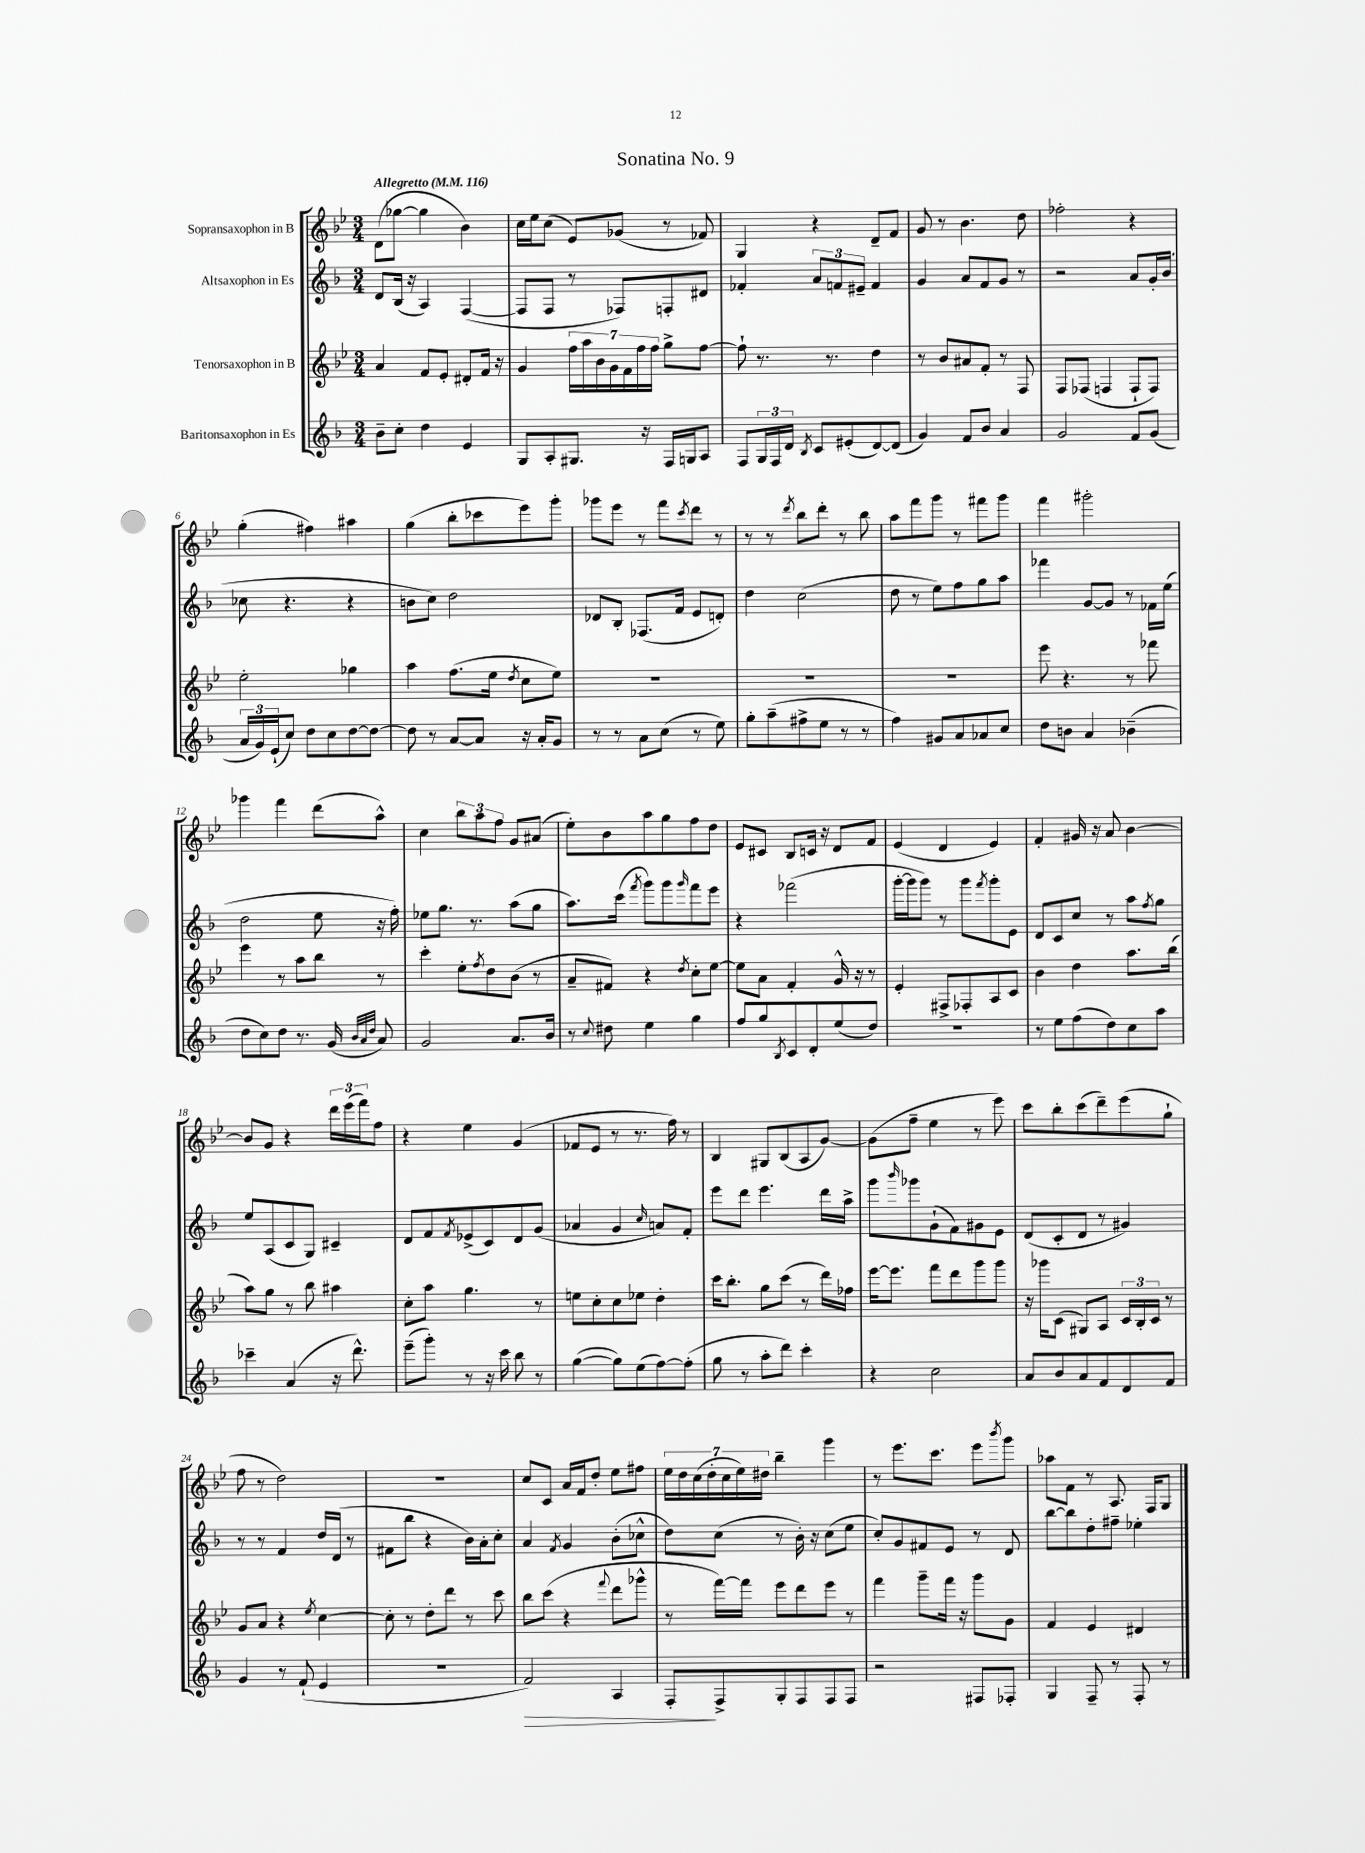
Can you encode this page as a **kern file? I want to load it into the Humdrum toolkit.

**kern	**dynam	**kern	**kern	**kern
*part4	*part4	*part3	*part2	*part1
*staff4	*staff4	*staff3	*staff2	*staff1
*I"Baritonsaxophon in Es	*	*I"Tenorsaxophon in B	*I"Altsaxophon in Es	*I"Sopransaxophon in B
*clefG2	*	*clefG2	*clefG2	*clefG2
*k[b-]	*	*k[b-e-]	*k[b-]	*k[b-e-]
*M3/4	*	*M3/4	*M3/4	*M3/4
*MM116	*	*MM116	*MM116	*MM116
=1	=1	=1	=1	=1
!	!	!	!	!LO:TX:a:B:t=Allegretto
8b-~\L	.	4a/	8d/L	(8d\L
8cc'\J	.	.	(16B-/Jk	[8gg-X\J
.	.	.	16r	.
4dd\	.	8f/L	4A/)	4gg-\]
.	.	8e-'/J	.	.
4e/	.	8d#X'/L	([4F/	4b-\)
.	.	16f/Jk	.	.
.	.	16r	.	.
=2	=2	=2	=2	=2
8G/L	.	4g/	8F/L]	16cc\LL
.	.	.	.	16ee-\J
8A'/	.	.	8F/J	(8cc\J
8.G#X/J	.	28ff\LL	8r	8e-/L)
.	.	28aa\	.	.
.	.	28b-\	.	.
.	.	28g\	.	.
.	.	.	8F-X/L)	(8g-X/J
.	.	28f\	.	.
.	.	28ff\	.	.
16r	.	.	.	.
.	.	28ff\JJ	.	.
16F/LL	.	8gg^\L	8Fn'/	8r
16Gn/J	.	.	.	.
8A/J	.	[8ff\J	8d#X/J	8f-X/)
=3	=3	=3	=3	=3
8F/L	.	8ff`\]	4f-X'/	4G/
24G/L	.	8.r	.	.
24F/	.	.	.	.
24d/JJ	.	.	.	.
8qB-/	.	.	.	.
8c/L	.	.	12a/L	4r
.	.	8.r	.	.
.	.	.	12fn/	.
(8e#X'/	.	.	.	.
.	.	.	12e#X~/J	.
[8d/)	.	4dd\	4f/	8d~/L
(8d/J]	.	.	.	8f/J
=4	=4	=4	=4	=4
4g/)	.	8r	4g/	8g/
.	.	8b-/L	.	8r
8f/L	.	8a#X/	8a/L	4.b-\
8b-/J	.	8f'/J	8f/	.
4a/	.	8r	8g/J	.
.	.	8F/	8r	8dd\
=5	=5	=5	=5	=5
2g/	.	8F/L	2r	2ff-X'\
.	.	(8F-X/J	.	.
.	.	4Fn/	.	.
8f/L	.	8F`/L	8a/L	4r
(8g/J	.	8F/J)	16g'/L	.
.	.	.	(16b-/JJ	.
!!LO:LB:g=z
=6	=6	=6	=6	=6
24a/LL	.	2ee-'\	8cc-X\	(4gg'\
24g/)	.	.	.	.
(24e`/J	.	.	.	.
8cc/J)	.	.	4.r	.
8dd\L	.	.	.	4ff#X\)
8cc\	.	.	.	.
[8dd\	.	4gg-X\	4r	4aa#X\
8dd\J_	.	.	.	.
=7	=7	=7	=7	=7
8dd\]	.	4aa\	8bn\L	(4gg\
8r	.	.	8cc\J)	.
[8a/L	.	(8.ff\L	2dd\	8bb-'\L
8a/J]	.	.	.	8ccc-X\
.	.	16ee-\Jk	.	.
.	.	8qdd/	.	.
16r	.	8cc\L	.	8eee-\)
16a'/KL	.	.	.	.
8g/J	.	8ee-\J)	.	8ggg'\J
=8	=8	=8	=8	=8
8r	.	2.r	8d-X/L	8ggg-X\L
8r	.	.	8B-'/J	8eee-\J
8a\L	.	.	(8.F-X/L	8r
(8cc\J	.	.	.	8fff\L
.	.	.	16f/Jk	.
.	.	.	.	8qccc/
8r	.	.	8e/L	8ddd\J
8ee\)	.	.	8dn'/J)	8r
=9	=9	=9	=9	=9
8gg'\L	.	2.r	4dd\	8r
(8aa~\	.	.	.	8r
.	.	.	.	8qddd/
8ff#X^\	.	.	(2cc\	8bb-\L
8ee\J	.	.	.	8ddd'\J
8r	.	.	.	8r
8r	.	.	.	8bb-\
=10	=10	=10	=10	=10
4ff\)	.	2.r	8dd\	8aa\L
.	.	.	8r	8fff\
8g#X/L	.	.	8ee\L)	8ggg\J
8a/	.	.	8ff\	8r
8a-X/	.	.	8gg\	8fff#X\L
8cc/J	.	.	8aa\J	8ggg\J
=11	=11	=11	=11	=11
8dd\L	.	8eee-\	4fff-X\	4fff\
8bn\J	.	4.r	.	.
4a/	.	.	[8g/L	2ggg#X'\
.	.	.	8g/J]	.
(4b-X~\	.	8r	8r	.
.	.	8fff-X\	16f-X\LL	.
.	.	.	(16ee\JJ	.
!!LO:LB:g=z
=12	=12	=12	=12	=12
8dd\L	.	4eee-\	2dd\	4ggg-X\
8cc\)	.	.	.	.
8dd\J	.	8r	.	4fff\
8.r	.	8aa\L	.	.
.	.	8bb-\J	8ee\	(8ddd\L
(16g/	.	.	.	.
32qqb-/LLL	.	.	.	.
32qqa/	.	.	.	.
32qqdd/JJJ	.	.	.	.
8a/)	.	8r	16r	8aa^^\J)
.	.	.	16ff'\)	.
=13	=13	=13	=13	=13
2g/	.	4ccc'\	8ee-X\L	4cc\
.	.	.	8.gg\J	.
.	.	8ee-'\L	.	12bb-\L
.	.	.	8.r	.
.	.	.	.	12aa\
.	.	8qff/	.	.
.	.	8dd\	.	.
.	.	.	.	12ff\J
8.a/L	.	(8b-\J	(8aa\L	8g/L
.	.	8r	8gg\J	(8a#X/J
16b-/Jk	.	.	.	.
=14	=14	=14	=14	=14
8r	.	8a~/L	8.aa\L)	8ee-'\L)
8qqcc/	.	.	.	.
8dd#X\	.	8f#X/J)	.	8b-\
.	.	.	(16ccc\Jk	.
.	.	.	8qfff/	.
4ee\	.	4r	8ggg\L)	8aa\
.	.	.	8ggg\	8gg\
.	.	8qdd/	16qqggg/	.
4gg\	.	8cc'\L	8fff\	8ff\
.	.	[8ee-\J	8eee\J	8dd\J
=15	=15	=15	=15	=15
8ff/L	.	8ee-\L]	4r	8e-/L
8gg/	.	8a\J	.	8c#X/J
8qB-/	.	.	.	.
8c/	.	4f'/	(2fff-X\	8B-/L
8d'/	.	.	.	16cn/Jk
.	.	.	.	16r
(8ee/	.	16g^^/	.	8d/L
.	.	16r	.	.
8dd/J)	.	8r	.	8f/J
=16	=16	=16	=16	=16
2.r	.	4e-'/	[16ggg'\LL	(4e-/
.	.	.	16ggg\J]	.
.	.	.	8ggg\J)	.
.	.	8F#X^/L	8r	4d/
.	.	8F-X'/	8ggg\L	.
.	.	.	8qfff/	.
.	.	8A/	8ggg'\	4e-/)
.	.	8c/J	8e\J	.
=17	=17	=17	=17	=17
8r	.	4b-\	8d/L	4f'/
8ee\L	.	.	8c/	.
(8ff\	.	4dd\	8cc/J	16g#X/
.	.	.	.	16r
8dd\)	.	.	8r	8a/
8cc\	.	8.aa\L	8aa\L	[4b-\
.	.	.	8qff/	.
8aa\J	.	.	8gg\J	.
.	.	(16bb-\Jk	.	.
!!LO:LB:g=z
=18	=18	=18	=18	=18
4ccc-X~\	.	8aa\L)	8ee/L	8b-/L]
.	.	8gg\J	(8A/	8g/J
(4a/	.	8r	8c/	4r
.	.	8bb-\	8G/J)	.
16r	.	4aa#X\	4c#X~/	24ddd\LL
.	.	.	.	(24eee-\
8.ddd^^\)	.	.	.	.
.	.	.	.	24fff\J)
.	.	.	.	8ff\J
=19	=19	=19	=19	=19
(8eee~\L	.	8cc'\L	8d/L	4r
8ggg'\J)	.	8aa\J	8f/	.
.	.	.	8qf/	.
8r	.	4.gg\	(8e-X^/	4ee-\
16r	.	.	8c/)	.
16ccc\	.	.	.	.
8bb-\	.	.	8d/	(4g/
8r	.	8r	(8g/J	.
=20	=20	=20	=20	=20
([4gg\	.	8een\L	4a-X/	8f-X/L
.	.	8cc'\	.	8e-/J
8gg\L])	.	8cc\	4g/	8r
(8ee\	.	8ee-X\J	.	8.r
.	.	.	16qqcc/	.
[8ff\)	.	4dd'\	8an/L)	.
.	.	.	.	16ff\)
(8ff'\J]	.	.	8f'/J	8r
=21	=21	=21	=21	=21
8gg\	.	16ccc\KL	8eee\L	4B-/
.	.	8.bb-'\J	.	.
8r	.	.	8ddd\J	.
8aa'\L	.	8gg\L	4.eee\	8G#X/L
8ddd\J)	.	(8ccc\J	.	(8B-/
4ccc'\	.	8r	.	8A/
.	.	16ddd\LL)	16ddd\LL	[8g/J)
.	.	16ff-X\JJ	16aa^\JJ	.
=22	=22	=22	=22	=22
4r	.	[16eee-\KL	8ggg\L	(8g\L]
.	.	8.eee-\J]	.	.
.	.	.	16qqbbb-/	.
.	.	.	8ggg-X\	8ff~\J
2cc\	.	8fff\L	(8g`\	4ee-\
.	.	8ddd\	8f\)	.
.	.	8ggg\	8g#X\	8r
.	.	8ggg\J	8e\J	8eee-\)
=23	=23	=23	=23	=23
8a/L	.	16r	(8d/L	8ccc\L
.	.	16ggg-X\KL	.	.
8b-/	.	(8c\J	8c'/	8bb-'\
8a/	.	8G#X/L)	8d/J	(8ccc\
8f/	.	8A/J	8r	8ddd~\)
8d/	.	24c/LL	4g#X/)	(8eee-\
.	.	24B-'/	.	.
.	.	24c/JJ	.	.
8f/J	.	8r	.	8gg`\J
!!LO:LB:g=z
=24	=24	=24	=24	=24
4g/	.	8g/L	8r	8ff\
.	.	8a/J	8r	8r
8r	.	4r	4f/	2dd\)
(8f`/	.	.	.	.
.	.	8qee-/	.	.
4e/	.	[4cc\	16dd/LL	.
.	.	.	(16d/JJ	.
.	.	.	8r	.
=25	=25	=25	=25	=25
2.r	.	8cc'\]	8f#X\L	2.r
.	.	8r	8bb-\J	.
.	.	8dd'\L	4r	.
.	.	8ddd\J	.	.
.	.	8r	16b-\LL)	.
.	.	.	16a'\J	.
.	.	8ccc\	8cc'\J	.
=26	=26	=26	=26	=26
!	!LO:HP:b	!	!	!
2f/)	>	8bb-\L	4a/	8cc/L
.	.	(8ccc\J	.	8c/J
.	.	.	8qf/	.
.	.	4r	4g/	16a/LL
.	.	.	.	16f/J
.	.	.	.	8dd'/J
.	.	8qqfff/	.	.
4A/	.	8ddd\L	(8b-'\L	8ee-\L
.	.	8ggg-X^^\J	8cc-X^^\J	8ff#X\J
=27	=27	=27	=27	=27
8F'/L	.	8r	8dd\L)	28ee-\LL
.	.	.	.	28dd\
.	.	.	.	(28cc\
.	.	.	.	28dd'\
8F^/	]	[16fff\LL)	(8cc\J	.
.	.	.	.	28cc\
.	.	.	.	28ee-\)
.	.	16fff\JJ]	.	.
.	.	.	.	28dd#X\JJ
8G'/	.	8eee-\L	8r	4bb-~\
8F/	.	8ddd\	16b-'\)	.
.	.	.	16r	.
8F/	.	8eee-\J	(8cc\L	4ggg\
8F/J	.	8r	8ee\J	.
=28	=28	=28	=28	=28
2r	.	4fff\	8cc'/L)	8r
.	.	.	8g/	8.eee-\L
.	.	8ggg~\L	8f#X/	.
.	.	.	.	8.ccc\J
.	.	16fff\Jk	8e/J	.
.	.	16r	.	.
8F#X/L	.	8ggg\L	8r	8eee-\L
.	.	.	.	8qbbb-/
8F-X'/J	.	8g\J	8d/	8ggg\J
=29	=29	=29	=29	=29
4G/	.	4f/	[8bb-\L	8aa-X\L
.	.	.	8bb-\]	8f\J
8F~/	.	4e-/	8dd'\	8r
8r	.	.	8ff#X~\J	8.A/
8F'/	.	4d#X/	4ee-X'\	.
.	.	.	.	16F/KL
8r	.	.	.	8G/J
==	==	==	==	==
*-	*-	*-	*-	*-
